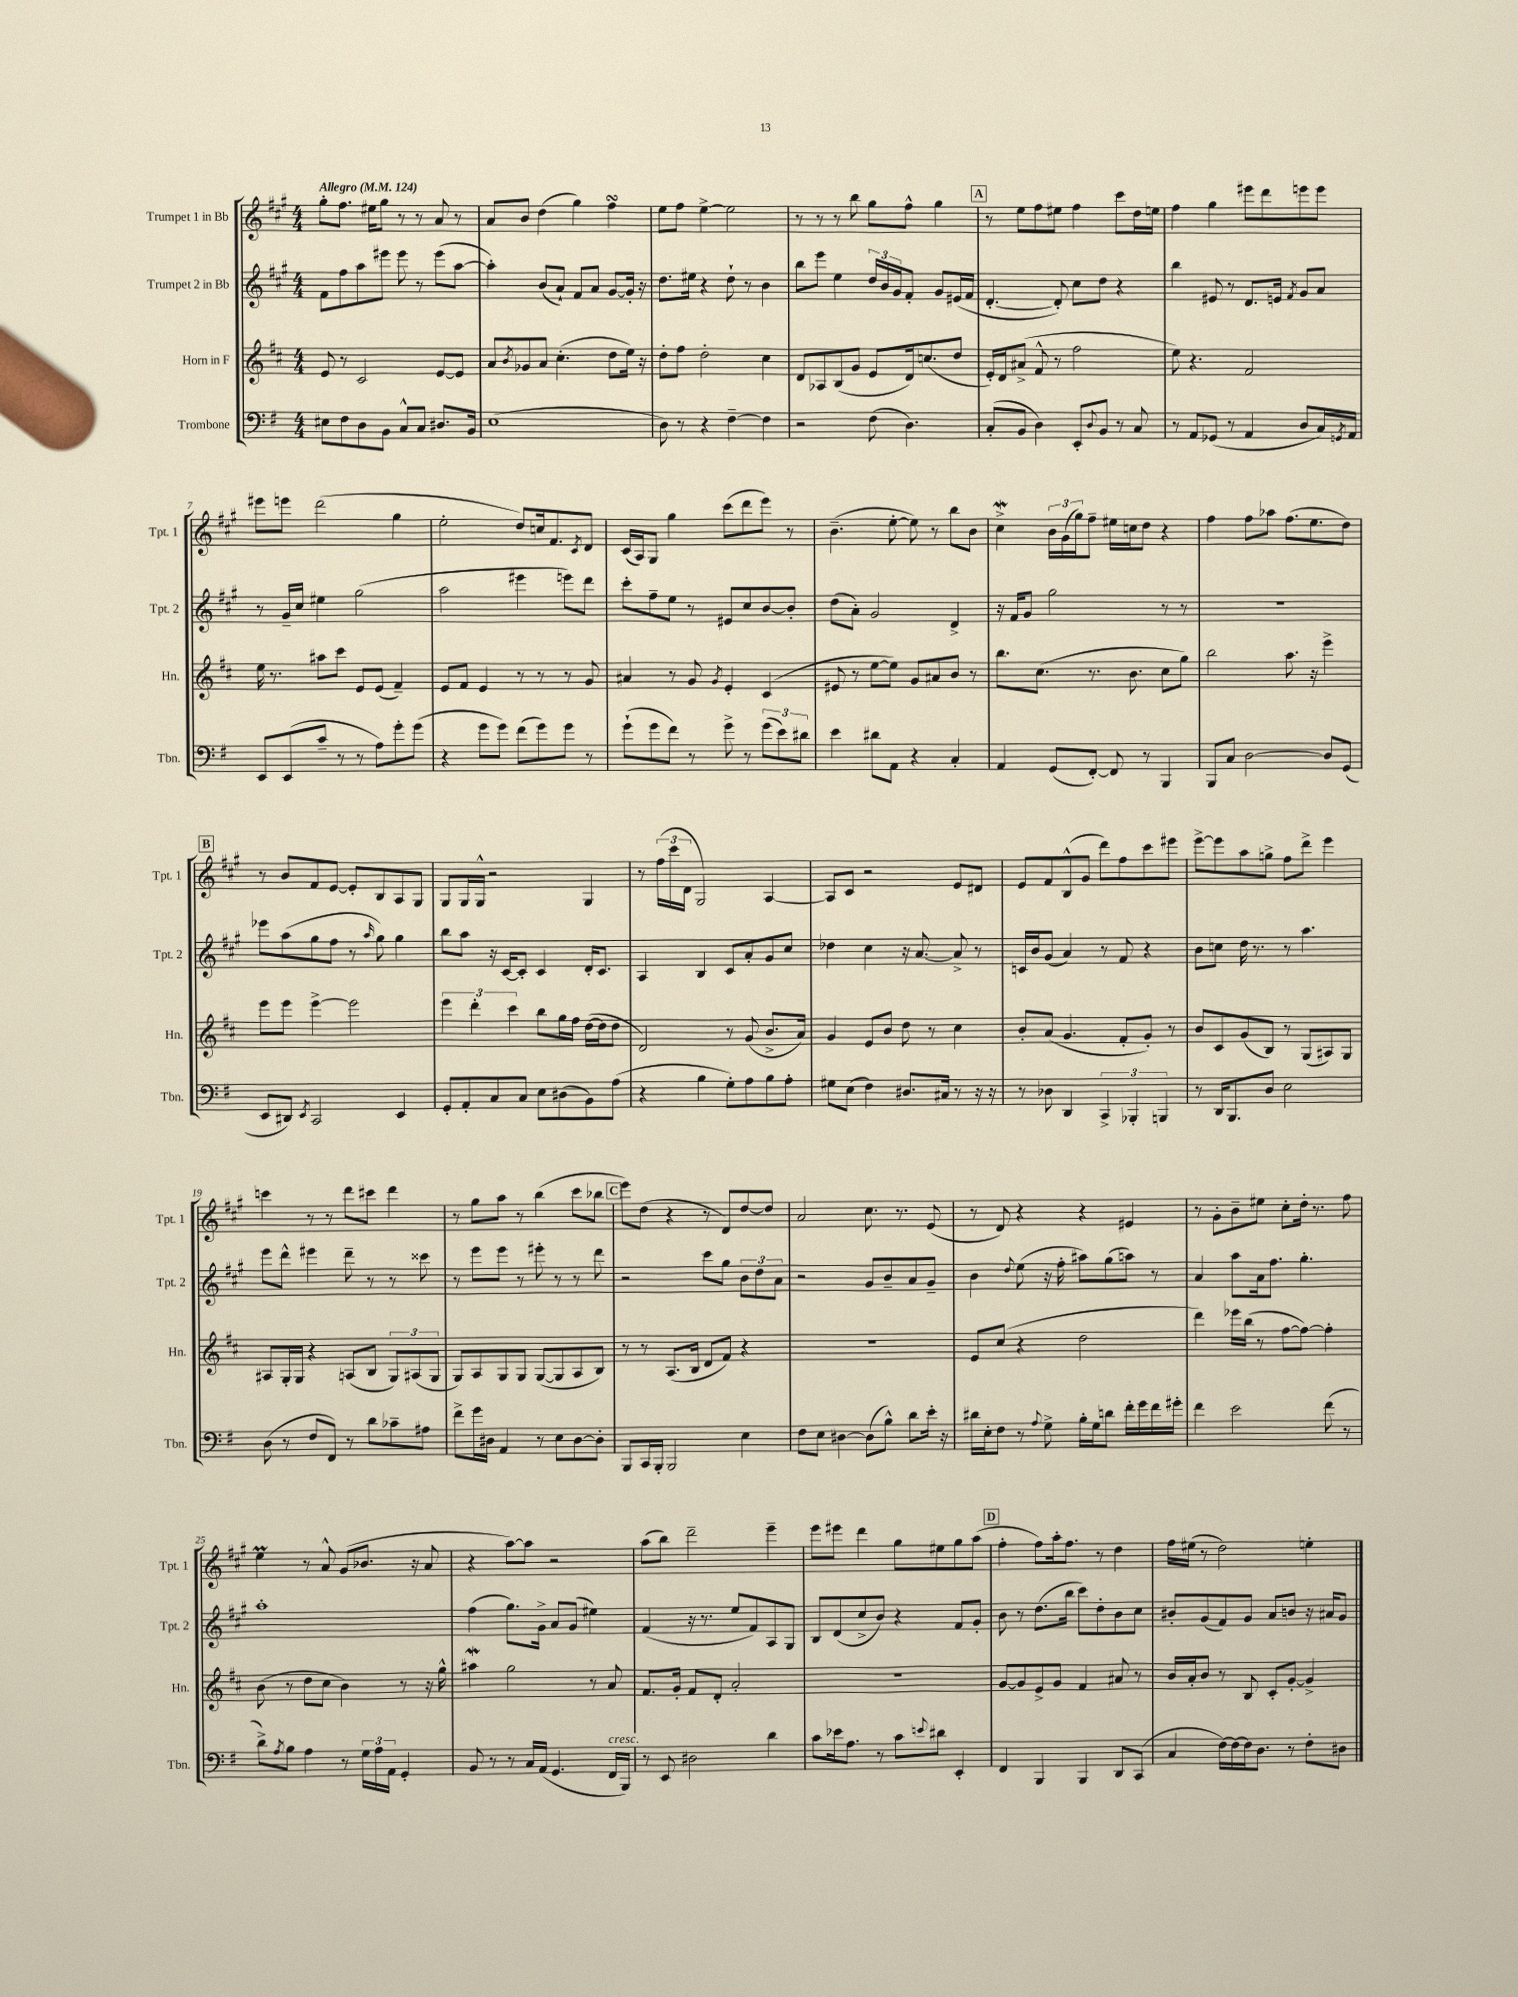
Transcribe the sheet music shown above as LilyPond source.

<<
\new StaffGroup <<
\new Staff = "s0" \with { instrumentName = "Trumpet 1 in Bb" shortInstrumentName = "Tpt. 1" } {
    \clef treble \key a \major \numericTimeSignature \time 4/4 \tempo "Allegro" 4 = 124
    gis''8-. fis''8. eis''16 gis''8 r8 r8 a'8 r8 |
    a'8 b'8 d''4( gis''4) fis''4\turn |
    e''8 fis''8 e''4~-> e''2 |
    r8 r8 r8 b''8 gis''8 fis''8-^ gis''4 |
    \mark \markup { \box "A" } r8 e''8 fis''8 eis''8 fis''4 cis'''8 d''16 e''16 |
    fis''4 gis''4 eis'''8 d'''8 e'''8 e'''8 |
    eis'''8 e'''8 d'''2( gis''4 |
    e''2-. d''8) c''16 fis'8. \acciaccatura { cis'8 } d'8 |
    cis'16( a16) gis8 gis''4 cis'''8( d'''8 e'''8) r8 |
    b'4.--( e''8~-. e''8) r8 b''8 b'8 |
    cis''4->\mordent \tuplet 3/2 { b'16 gis'16( gis''16) } fis''8-- eis''16 c''16 d''8 r4 |
    fis''4 fis''8 aes''8 fis''8.( e''8. d''8) |
    \mark \markup { \box "B" } r8 b'8 fis'8 e'8~ e'8-. b8 a8 gis8 |
    gis8 gis16 gis16-^ r2 gis4 |
    r8 \tuplet 3/2 { fis''16( cis'''16 d'16 } gis2) a4~ |
    a8 cis'8 r2 e'8 dis'8 |
    e'8 fis'8 b8-^( gis'8 d'''8) fis''8 cis'''8 eis'''8 |
    e'''8~-> e'''8 a''8 g''8-> fis''8 d'''8-> e'''4 |
    c'''4 r8 r8 d'''8 cis'''8 d'''4 |
    r8 gis''8 a''8 r8 b''4( cis'''8 bes''8 |
    \mark \markup { \box "C" } e'''8) d''8( r4 r8 d'8) d''8~ d''8 |
    a'2 cis''8. r8. e'8( |
    r8 d'8) r4 r4 eis'4 |
    r8 gis'8-. b'8-- eis''8 cis''8-. d''16-. r8. fis''8 |
    e''4\prall r8 a'8-^ gis'8( bes'8. r16 a'8 |
    r4 a''8~) a''8 r2 |
    a''8( b''8) d'''2-- e'''4-- |
    e'''8 eis'''8 d'''4 gis''8 eis''8 gis''8 a''8( |
    \mark \markup { \box "D" } fis''4-. fis''8) a''16-. fis''8. r8 d''4 |
    fis''16 eis''16( r8 d''2) e''4-. \bar "|." |
}
\new Staff = "s1" \with { instrumentName = "Trumpet 2 in Bb" shortInstrumentName = "Tpt. 2" } {
    \clef treble \key a \major \numericTimeSignature \time 4/4
    fis'8 fis''8 a''8 eis'''8 eis'''8 r8 eis'''8( a''8~ |
    a''4-.) b'8( a'8-!) fis'8 a'8 gis'8~ gis'16-. r16 |
    d''8. eis''16 r4 d''8-! r8 b'4 |
    b''8 e'''8 e''4 \tuplet 3/2 { d''16 b'16 gis'16 } fis'8-. gis'8 eis'16( fis'16 |
    \mark \markup { \box "A" } d'4.~-. d'8-.) cis''8 d''8 r4 |
    b''4 eis'8 r8 d'8. e'16 \acciaccatura { fis'8 } gis'8 a'8 |
    r8 gis'16-- cis''16 eis''4 gis''2( |
    a''2 eis'''4 e'''8) d'''8 |
    cis'''8-. fis''8-- e''8 r8 eis'8 cis''8 b'8~ b'8-. |
    d''8( a'8-.) gis'2 d'4-> |
    r16 fis'16 gis'8 gis''2 r8 r8 |
    R1 |
    \mark \markup { \box "B" } ees'''8 a''8( gis''8 fis''8 r8 \grace { a''16 } gis''8) gis''4 |
    b''8 a''8 r16 cis'16~ cis'8-. cis'4 d'16-. cis'8. |
    a4 b4 cis'8 a'8-. gis'8 cis''8 |
    des''4 cis''4 r16 a'8.~ a'8-> r8 |
    c'16 b'16 gis'8( a'4) r8 fis'8 r4 |
    b'8 c''8 d''16 r8. r8 a''4. |
    e'''8 d'''8-^ eis'''4 d'''8-- r8 r8 cisis'''8 |
    r8 e'''8 e'''8 r8 eis'''8-. r8 r8 d'''8 |
    \mark \markup { \box "C" } r2 cis'''8 gis''8 \tuplet 3/2 { b'8 d''8 a'8 } |
    r2 gis'8 b'8-- a'8 gis'8-- |
    b'4 \appoggiatura { d''8 } e''8( r16 fis''16-. ais''8) gis''8( a''8) r8 |
    a'4 a''8 a'16 fis''8. gis''4.-. |
    a''1-. |
    fis''4( gis''8.) gis'16-> a'8 gis'8( eis''4) |
    fis'4( r16 r8. e''8 fis'8) a8 gis8 |
    b8 d'8( cis''8-> b'8) r4 fis'8 gis'8-. |
    \mark \markup { \box "D" } b'8 r8 d''8.( b''16 cis'''8) d''8-. b'8 cis''8 |
    bis'8-. gis'8( fis'8) gis'8 a'8 b'8 r16 ais'16 gis'8 \bar "|." |
}
\new Staff = "s2" \with { instrumentName = "Horn in F" shortInstrumentName = "Hn." } {
    \clef treble \key d \major \numericTimeSignature \time 4/4
    e'8 r8 cis'2 e'8~ e'8 |
    a'8 \acciaccatura { b'8 } ges'8 a'8 cis''4.-.( d''8 e''16) r16 |
    d''8-. fis''8 d''2-. cis''4 |
    d'8 aes8 b8( g'8 e'8 d'16) c''8.( d''8 |
    \mark \markup { \box "A" } e'16-.) d'16 ais'8->( fis'8-^ r8 fis''2 |
    e''8) r4. fis'2 |
    e''16 r8. ais''8 cis'''8 e'8 e'8( fis'4--) |
    e'8 fis'8 e'4 r8 r8 r8 g'8 |
    ais'4 r8 g'8 \acciaccatura { g'8 } e'4-. cis'4( |
    eis'8 r8 e''8~ e''8) g'8 ais'8 b'8 r8 |
    b''8. cis''8.( r8. b'8. cis''8 g''8) |
    b''2 a''8. r16 e'''4-> |
    \mark \markup { \box "B" } e'''8 e'''8 e'''4~-> e'''2 |
    \tuplet 3/2 { e'''4 d'''4-. cis'''4 } b''8 g''16 fis''16 d''16~( d''16 d''8 |
    d'2) r8 g'8( b'8.-> a'16) |
    g'4 e'8 b'8 d''8 r8 cis''4 |
    b'8-. a'8( g'4. fis'8-. g'8-.) r8 |
    b'8 cis'8 g'8( b8) r8 g8( ais8) g8 |
    ais8 g16-. g16 r4 a8( b8 \tuplet 3/2 { g8) ais8( g8 } |
    g8) a8 g8 g8 g8~( g8 a8 b8) |
    \mark \markup { \box "C" } r8 r8 a8.( b16 d'8 fis'8) r4 |
    R1 |
    e'8 cis''8( r4 d''2 |
    d'''4) ees'''16 b''16( r8 fis''8~ fis''8~) fis''4-. |
    b'8( r8 d''8 cis''8 b'4) r8 r16 g''16-^ |
    ais''4\mordent g''2 r8 a'8 |
    fis'8. g'16-. fis'8 d'8-. a'2-. |
    R1 |
    \mark \markup { \box "D" } g'8~ g'8 e'8-> g'8 fis'4 ais'8 r8 |
    b'16 a'16-. b'8 r8 b8 cis'8-. g'8~-. g'4-> \bar "|." |
}
\new Staff = "s3" \with { instrumentName = "Trombone" shortInstrumentName = "Tbn." } {
    \clef bass \key g \major \numericTimeSignature \time 4/4
    eis8 fis8 d8 b,8 c8-^ c8 dis8. b,16 |
    e1( |
    d8) r8 r4 fis4~-- fis4 |
    r2 fis8( d4.) |
    \mark \markup { \box "A" } c8-.( b,8 d4) e,8-. \appoggiatura { d8 } b,8 r8 c8 |
    r8 a,8 ges,8( r8 a,4 d8 c16) \acciaccatura { g,8 } a,16 |
    e,8 e,8( c'8-- r8 r8 a8) g'8-. g'8( |
    r4 g'8 g'8) fis'8( g'8) g'8 r8 |
    g'8-!( g'8 fis'8) r8 g'8-> r8 \tuplet 3/2 { g'8( e'8) dis'8 } |
    e'4 dis'8 a,8 r4 c4-. |
    a,4 g,8( fis,8~-.) fis,8 r8 b,,4 |
    b,,8 c8 d2~ d8 g,8( |
    \mark \markup { \box "B" } e,8 dis,8) \acciaccatura { e,8 } c,2 e,4 |
    g,8-. a,8-. c8 c8 e8 dis8( b,8) a8( |
    r4 b4 g8-.) a8 b8 a8-. |
    gis8 e8( fis4) dis8. cis16 r8 r16 r16 |
    r8 des8 d,4 \tuplet 3/2 { c,4-> bes,,4-. b,,4 } |
    r8 d,16 b,,8. d8 e2 |
    d8( r8 fis8 fis,8) r8 d'8 ces'8-- ais8 |
    fis'8-> g'16 dis16 a,4 r8 e8 dis8~ dis8-. |
    \mark \markup { \box "C" } b,,8 c,16 b,,16-. b,,2 e4 |
    fis8 e8 dis4~ dis8( b8-^) d'8 e'16-. r16 |
    dis'16 e16-. fis8 r8 \appoggiatura { a8 } g8-> b16-. g16 d'8 fis'16-. g'16 fis'16 gis'16-. |
    fis'4 e'2 fis'8( r8 |
    d'8->) \acciaccatura { a8 } b8 a4 r8 \tuplet 3/2 { g16 a16 a,16 } g,4-. |
    b,8 r8 r8 c16 a,16( g,4. fis,16^\markup { \italic "cresc." } b,,16) |
    r8 e,8 dis2 d'4 |
    c'8 ees'16 a8. r8 c'8 \appoggiatura { e'8 } dis'8 e,4-. |
    \mark \markup { \box "D" } fis,4 b,,4 b,,4 d,8 c,8( |
    c4 fis16~) fis16~ fis16 d8. r8 fis8-. dis8 \bar "|." |
}
>>
>>
